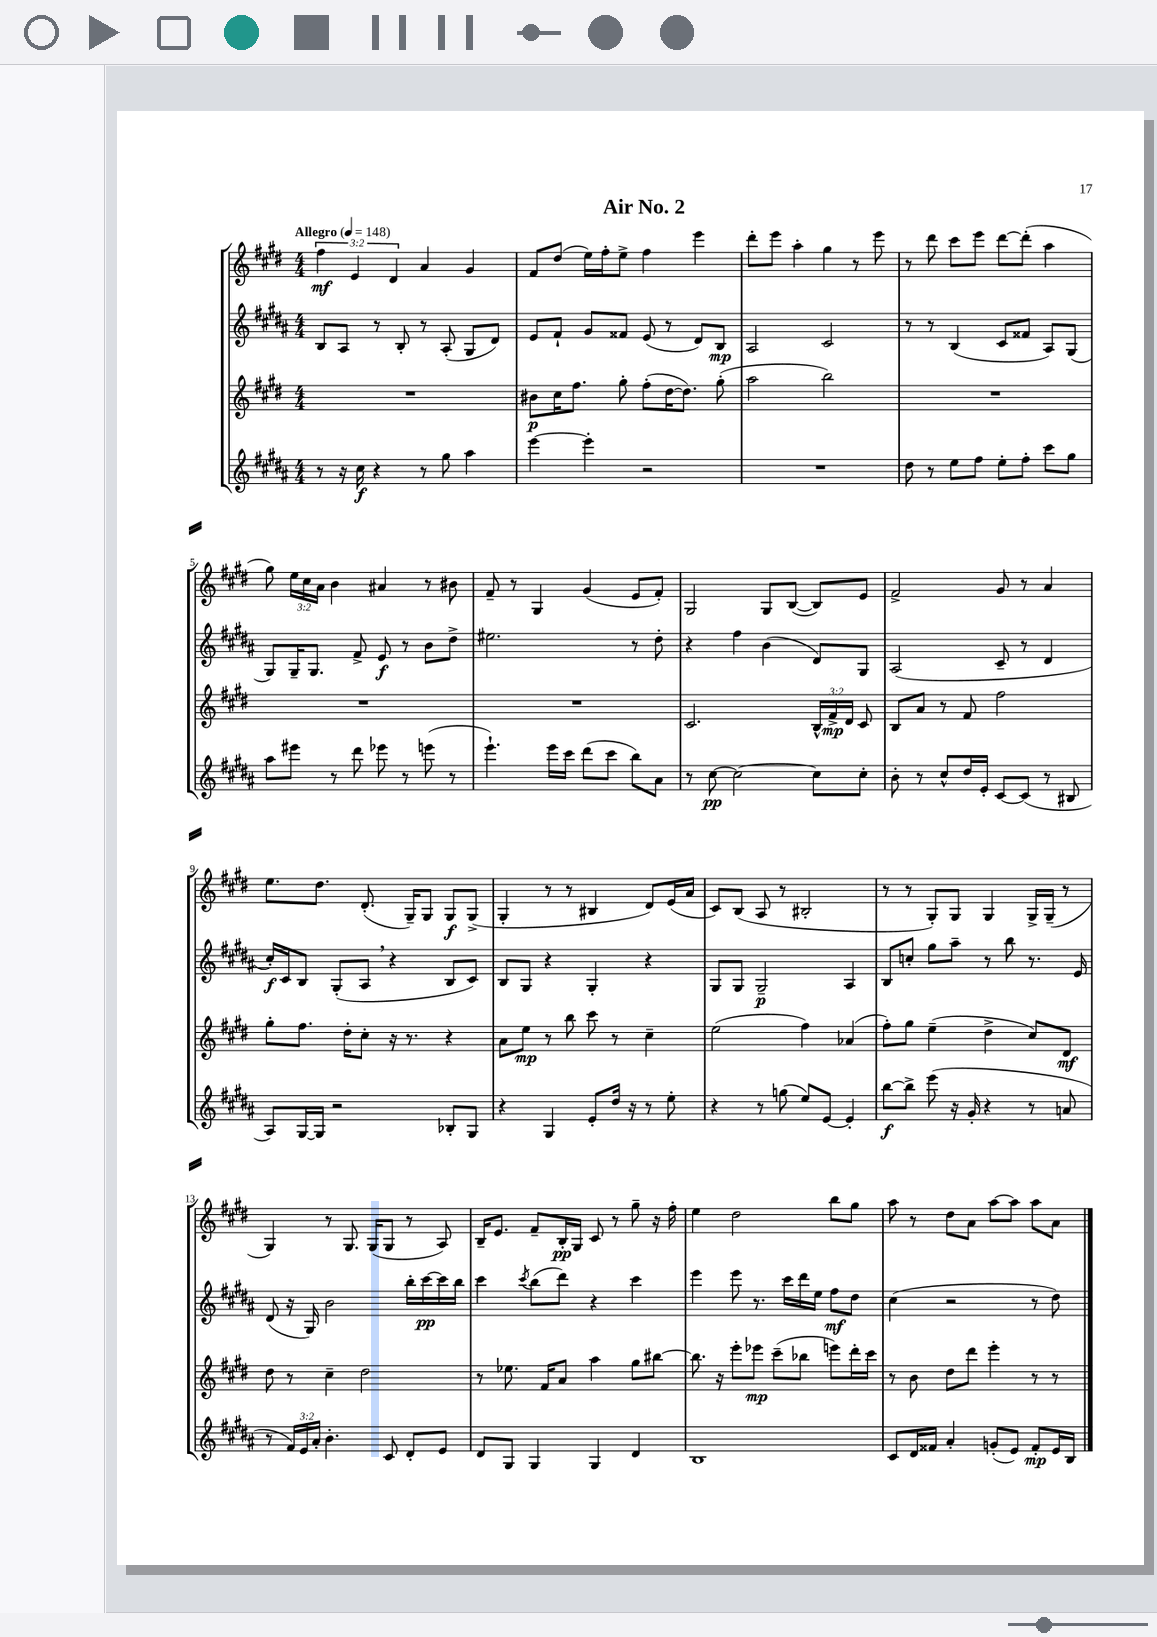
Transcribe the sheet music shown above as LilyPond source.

\header { title = "Air No. 2" }
<<
\new StaffGroup <<
\new Staff = "s0" {
    \clef treble \key e \major \numericTimeSignature \time 4/4 \override Staff.TupletNumber.text = #tuplet-number::calc-fraction-text \tempo "Allegro" 4 = 148
    \autoBeamOff \tuplet 3/2 { fis''4\mf e'4 dis'4 } a'4 gis'4 |
    fis'8[ dis''8]( e''16[) fis''16-. e''8]-> fis''4 e'''4 |
    dis'''8[-. e'''8] a''4-. gis''4 r8 e'''8 |
    r8 dis'''8 cis'''8[ e'''8] dis'''8[~ dis'''8]-.( a''4 |
    gis''8) \tuplet 3/2 { e''16[ cis''16 a'16] } b'4 ais'4 r8 bis'8 |
    fis'8-- r8 gis4 gis'4( e'8[ fis'8]-.) |
    gis2 gis8[ b8]~( b8[) e'8] |
    fis'2-> gis'8 r8 a'4 |
    e''8.[ dis''8.] dis'8.-.( gis16[--) gis8] gis8[\f gis8]->( |
    gis4-. r8 r8 bis4 dis'8[) e'16( a'16] |
    cis'8[) b8]( a8 r8 bis2-. |
    r8 r8 gis8[-.) gis8] gis4 gis16[-> gis16]--( r8 |
    gis4) r8 gis8. gis16[( gis8] r8 a8) |
    b16[-- e'8.] fis'8[-- b16-.\pp gis16] cis'8 r8 gis''8-- r16 fis''16-. |
    e''4 dis''2 b''8[ gis''8] |
    a''8 r8 dis''8[ a'8] a''8[~ a''8] a''8[ a'8] \bar "|." |
}
\new Staff = "s1" {
    \clef treble \key b \major \numericTimeSignature \time 4/4
    \autoBeamOff b8[ ais8] r8 b8-. r8 ais8-.( gis8[ dis'8]) |
    e'8[ fis'8]-! gis'8[ fisis'8] e'8( r8 dis'8[) b8]\mp |
    ais2 cis'2 |
    r8 r8 b4( cis'8[ fisis'8] ais8[) gis8]( |
    gis8[) gis16-- gis8.] fis'8-> e'8\f r8 b'8[ dis''8]-> |
    eis''2. r8 dis''8-. |
    r4 fis''4 b'4( dis'8[) gis8] |
    ais2( cis'8-- r8 dis'4 |
    cis''16[-.\f) cis'16 b8] gis8[-.( ais8] \breathe r4 b8[ cis'8]) |
    b8[ gis8] r4 gis4-. r4 |
    gis8[ gis8] gis2--\p ais4 |
    b8[ c''8]-. gis''8[ ais''8]-- r8 b''8 r8. e'16 |
    dis'8( r16 gis16) b'2 b''16[-. cis'''16~\pp cis'''16 b''16] |
    cis'''4 \acciaccatura { cis'''8 } b''8[( dis'''8]) r4 cis'''4 |
    e'''4 e'''8 r8. cis'''16[ dis'''16 e''16] fis''8[\mf dis''8] |
    cis''4( r2 r8 dis''8) \bar "|." |
}
\new Staff = "s2" {
    \clef treble \key e \major \numericTimeSignature \time 4/4 \override Staff.TupletNumber.text = #tuplet-number::calc-fraction-text
    \autoBeamOff R1 |
    bis'8[\p cis''16 fis''8.] gis''8-. fis''8[-.( dis''16~ dis''8.]) gis''8-.( |
    a''2 b''2) |
    R1 |
    R1 |
    R1 |
    cis'2. \tuplet 3/2 { b16[-^ fis'16->\mp dis'16] } cis'8 |
    b8[ a'8] r8 fis'8 fis''2 |
    gis''8[-. fis''8.] dis''16[-. cis''8]-. r16 r8. r4 |
    a'8[ e''8]\mp r8 b''8 cis'''8 r8 cis''4-- |
    e''2( fis''4) aes'4( |
    fis''8[-.) gis''8] e''4--( dis''4-> cis''8[) dis'8]\mf |
    dis''8 r8 cis''4-- dis''2 |
    r8 ees''8. fis'16[ a'8] a''4 gis''8[ bis''8]~ |
    bis''8. r16 e'''8[-. ees'''8]\mp cis'''8[--( bes''8] e'''8[) dis'''16-. cis'''16] |
    r8 b'8 dis''8[ dis'''8] e'''4-. r8 r8 \bar "|." |
}
\new Staff = "s3" {
    \clef treble \key b \major \numericTimeSignature \time 4/4 \override Staff.TupletNumber.text = #tuplet-number::calc-fraction-text
    \autoBeamOff r8 r16 cis''16\f r4 r8 gis''8 ais''4 |
    e'''4~ e'''4-. r2 |
    R1 |
    dis''8 r8 e''8[ fis''8] e''8[-. fis''8]-. cis'''8[ gis''8] |
    ais''8[ eis'''8] r8 dis'''8 ees'''8 r8 e'''8( r8 |
    e'''4.-!) e'''16[ cis'''16] dis'''8[( cis'''8] b''8[) ais'8] |
    r8 cis''8~\pp cis''2~ cis''8[ cis''8]-. |
    b'8-. r8 cis''8[-^ dis''16 e'16]-. cis'8[~ cis'8]( r8 bis8 |
    ais8[) gis16~ gis16] r2 bes8[-. gis8] |
    r4 gis4 e'8[-. dis''16] r16 r8 e''8-. |
    r4 r8 g''8( e''8[) e'8]~ e'4-. |
    b''8[~\f b''8]-> e'''8( r16 gis'16-. r4 r8 a'8 |
    r8 \tuplet 3/2 { fis'16[) e'16 ais'16]-. } b'4.-. cis'8 dis'8[-. e'8] |
    dis'8[ gis8] gis4 gis4 dis'4 |
    b1 |
    cis'8[ dis'16 fisis'16] ais'4-. g'8[-.( e'8]) fisis'8[-.\mp e'16 b16] \bar "|." |
}
>>
>>
